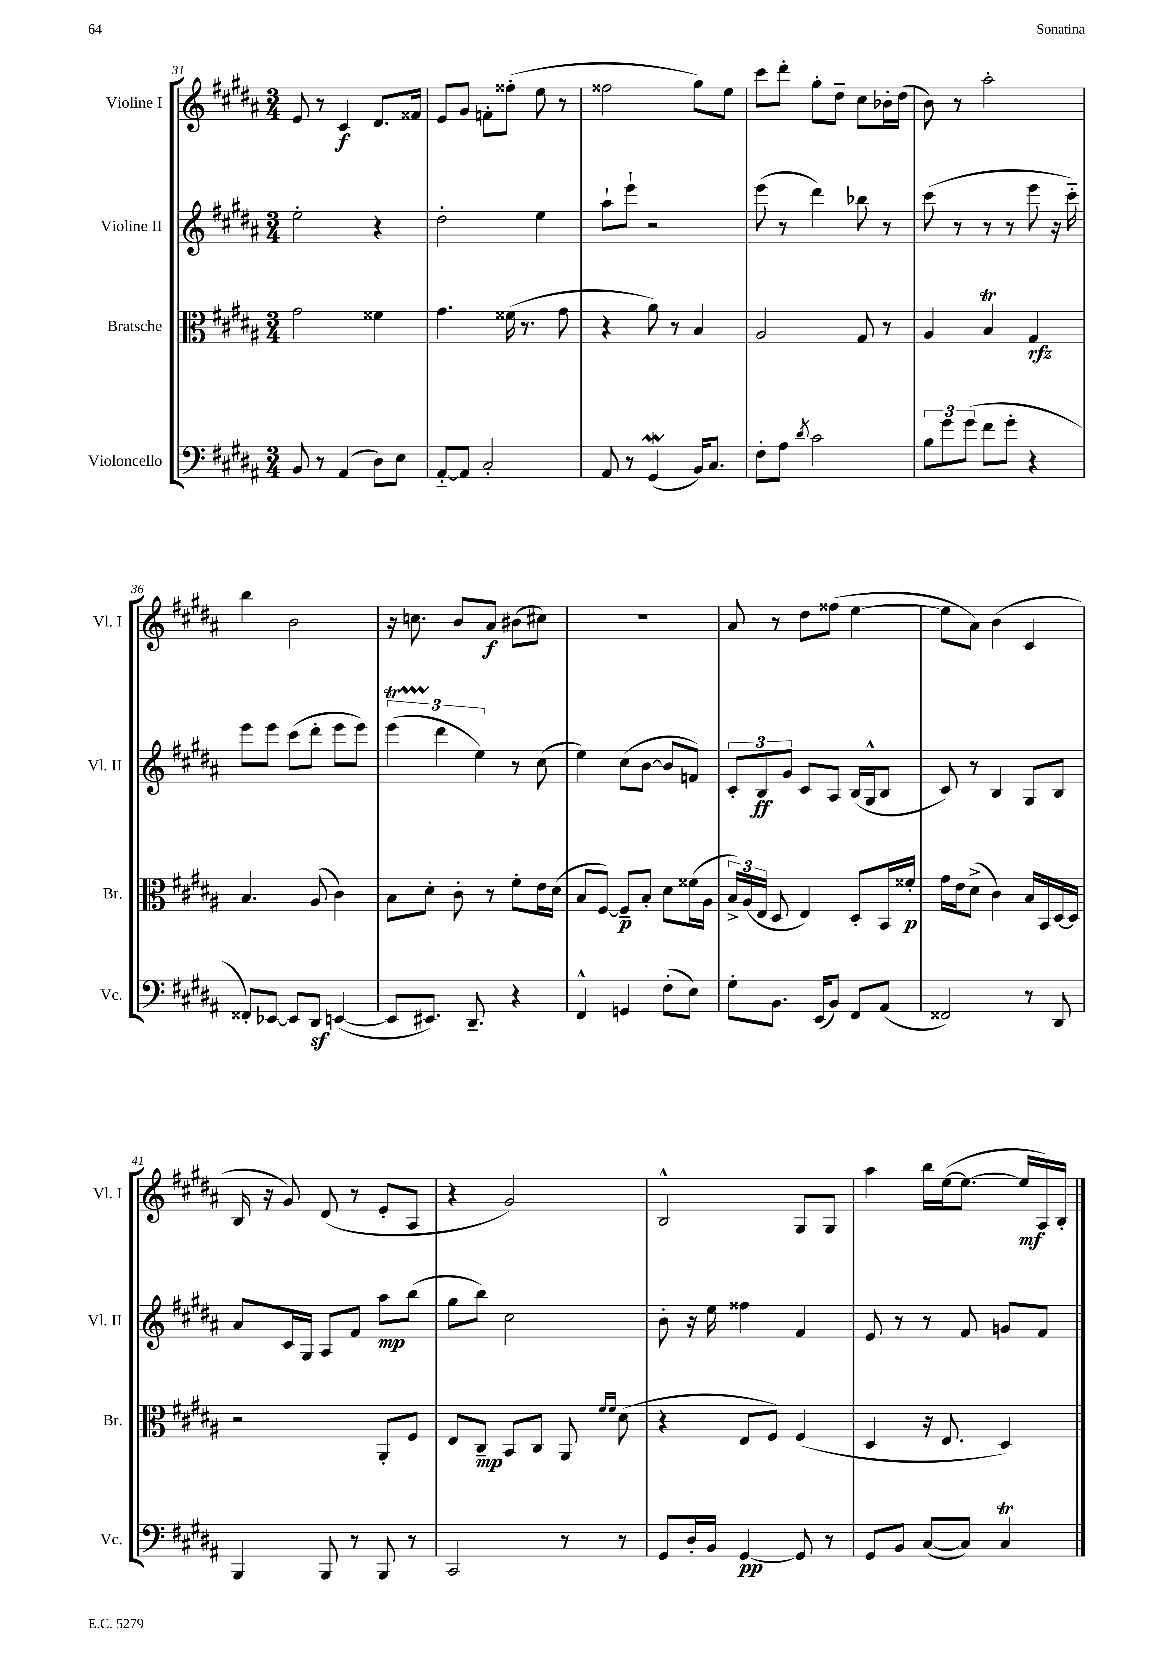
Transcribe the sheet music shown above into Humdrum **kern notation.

**kern	**kern	**kern	**kern
*staff4	*staff3	*staff2	*staff1
*clefF4	*clefC3	*clefG2	*clefG2
*k[f#c#g#d#a#]	*k[f#c#g#d#a#]	*k[f#c#g#d#a#]	*k[f#c#g#d#a#]
*M3/4	*M3/4	*M3/4	*M3/4
8BB/	2g#\	2ee'\	8e/
8r	.	.	8r
(4AA#/	.	.	4c#/
8D#\L)	4f##\	4r	8.d#/L
8E\J	.	.	.
.	.	.	16f##/Jk
=	=	=	=
[8AA#'~/L	4.g#\	2dd#'\	8e/L
8AA#/]J	.	.	8g#/J
2C#'/	.	.	8f'\L
.	(16f##\	.	(8ff##'\J
.	8.r	.	.
.	.	4ee\	8ee\
.	8g#\	.	8r
=	=	=	=
8AA#/	4r	8aa#`\L	2ff##\
8r	.	8eee`\J	.
(4GG#/	8a#\)	2r	.
.	8r	.	.
16BB/LK)	4B/	.	8gg#\L)
8.C#/J	.	.	.
.	.	.	8ee\J
=	=	=	=
8F#'\L	2A#/	(8eee\	8ccc#\L
8A#\J	.	8r	8ddd#'\J
8qd#/	.	.	.
2c#\	.	4ddd#\)	8gg#'\L
.	.	.	8dd#~\J
.	8G#/	8bb-\	8cc#\L
.	8r	8r	16b-'\L
.	.	.	(16dd#\JJ
=	=	=	=
12B\L	4A#/	(8ccc#\	8b\)
12g#\	.	.	.
.	.	8r	8r
(12g#\J	.	.	.
8f#\L	4B/	8r	2aa#'\
8g#'\J	.	8r	.
4r	4G#/	8eee\	.
.	.	16r	.
.	.	16ccc#'~\)	.
=	=	=	=
8FF##'/L)	4.B/	8eee\L	4bb\
[8EE-/J	.	8eee\J	.
8EE-/]L	.	(8ccc#\L	2b\
8DD#/J	(8A#/	8ddd#'\J	.
([4EE/	4c#\)	8eee\L	.
.	.	8eee\J)	.
=	=	=	=
8EE/]L	8B\L	(6eee\	16r
.	.	.	8.cc\
8.EE#/J)	8d#'\J	.	.
.	.	6ddd#\	.
.	8c#'\	.	8b/L
8.DD#~/	.	.	.
.	.	6ee\)	.
.	8r	.	8a#/J
4r	8f#'\L	8r	(8b#\L
.	16e\L	(8cc#\	8cc#\J)
.	(16d#\JJ	.	.
=	=	=	=
4FF#^^/	8B/L	4ee\)	2.r
.	[8F#/J)	.	.
4GG/	8F#~/]L	(8cc#\L	.
.	8B'/J	[8b\J	.
(8F#'\L	8d#\L	8b/]L	.
8E\J)	(16f##\L	8f/J)	.
.	16A#\JJ	.	.
=	=	=	=
8G#'\L	24B^/LL)	12c#'/L	8a#/
.	(24A#/	.	.
.	24E/JJ	12B/	.
8.BB\J	8D#/	.	8r
.	.	12g#/J	.
.	4E/)	8c#/L	8dd#\L
(16EE/LK	.	.	.
8BB/J)	.	8A#/J	(8ff##\J
8FF#/L	8D#'/L	(16B/LL	[4ee\
.	.	16G#^^/J	.
(8AA#/J	16BB/L	8B/J	.
.	16f##'/JJ	.	.
=	=	=	=
2FF##/)	16g#\LL	8c#/)	8ee\]L
.	16e\J	.	.
.	(8d#^\J	8r	8a#\J)
.	4c#\)	4B/	(4b\
8r	16B/LL	8G#/L	4c#/
.	16BB/	.	.
8DD#/	[16D#/	8B/J	.
.	16D#/]JJ	.	.
=	=	=	=
4BBB/	2r	8a#/L	16B/
.	.	.	16r
.	.	16c#/L	8g#/)
.	.	16G#/JJ	.
8BBB/	.	8A#/L	(8d#/
8r	.	8f#/J	8r
8BBB/	8AA#'/L	8aa#\L	8e'/L
8r	8F#/J	(8bb\J	8A#/J
=	=	=	=
2CC#/	8E/L	8gg#\L	4r
.	8C#~/J	8bb\J)	.
.	8BB/L	2cc#\	2g#/)
.	8C#/J	.	.
8r	8AA#/	.	.
.	16qqf#/LL	.	.
.	16qqf#/JJ	.	.
8r	(8d#\	.	.
=	=	=	=
8GG#/L	4r	8b'\	2B^^/
16D#'/L	.	16r	.
16BB/JJ	.	16ee\	.
[4GG#/	8E/L	4ff##\	.
.	8F#/J)	.	.
8GG#/]	(4F#/	4f#/	8G#/L
8r	.	.	8G#/J
=	=	=	=
8GG#/L	4D#/	8e/	4aa#\
8BB/J	.	8r	.
([8C#/L	16r	8r	16bb\LL
.	8.E/	.	([16ee\J
8C#/]J)	.	8f#/	8.ee\_J
4C#/	4D#/)	8g/L	.
.	.	.	16ee/]LL
.	.	8f#/J	16A#/)
.	.	.	16B'/JJ
==	==	==	==
*-	*-	*-	*-
